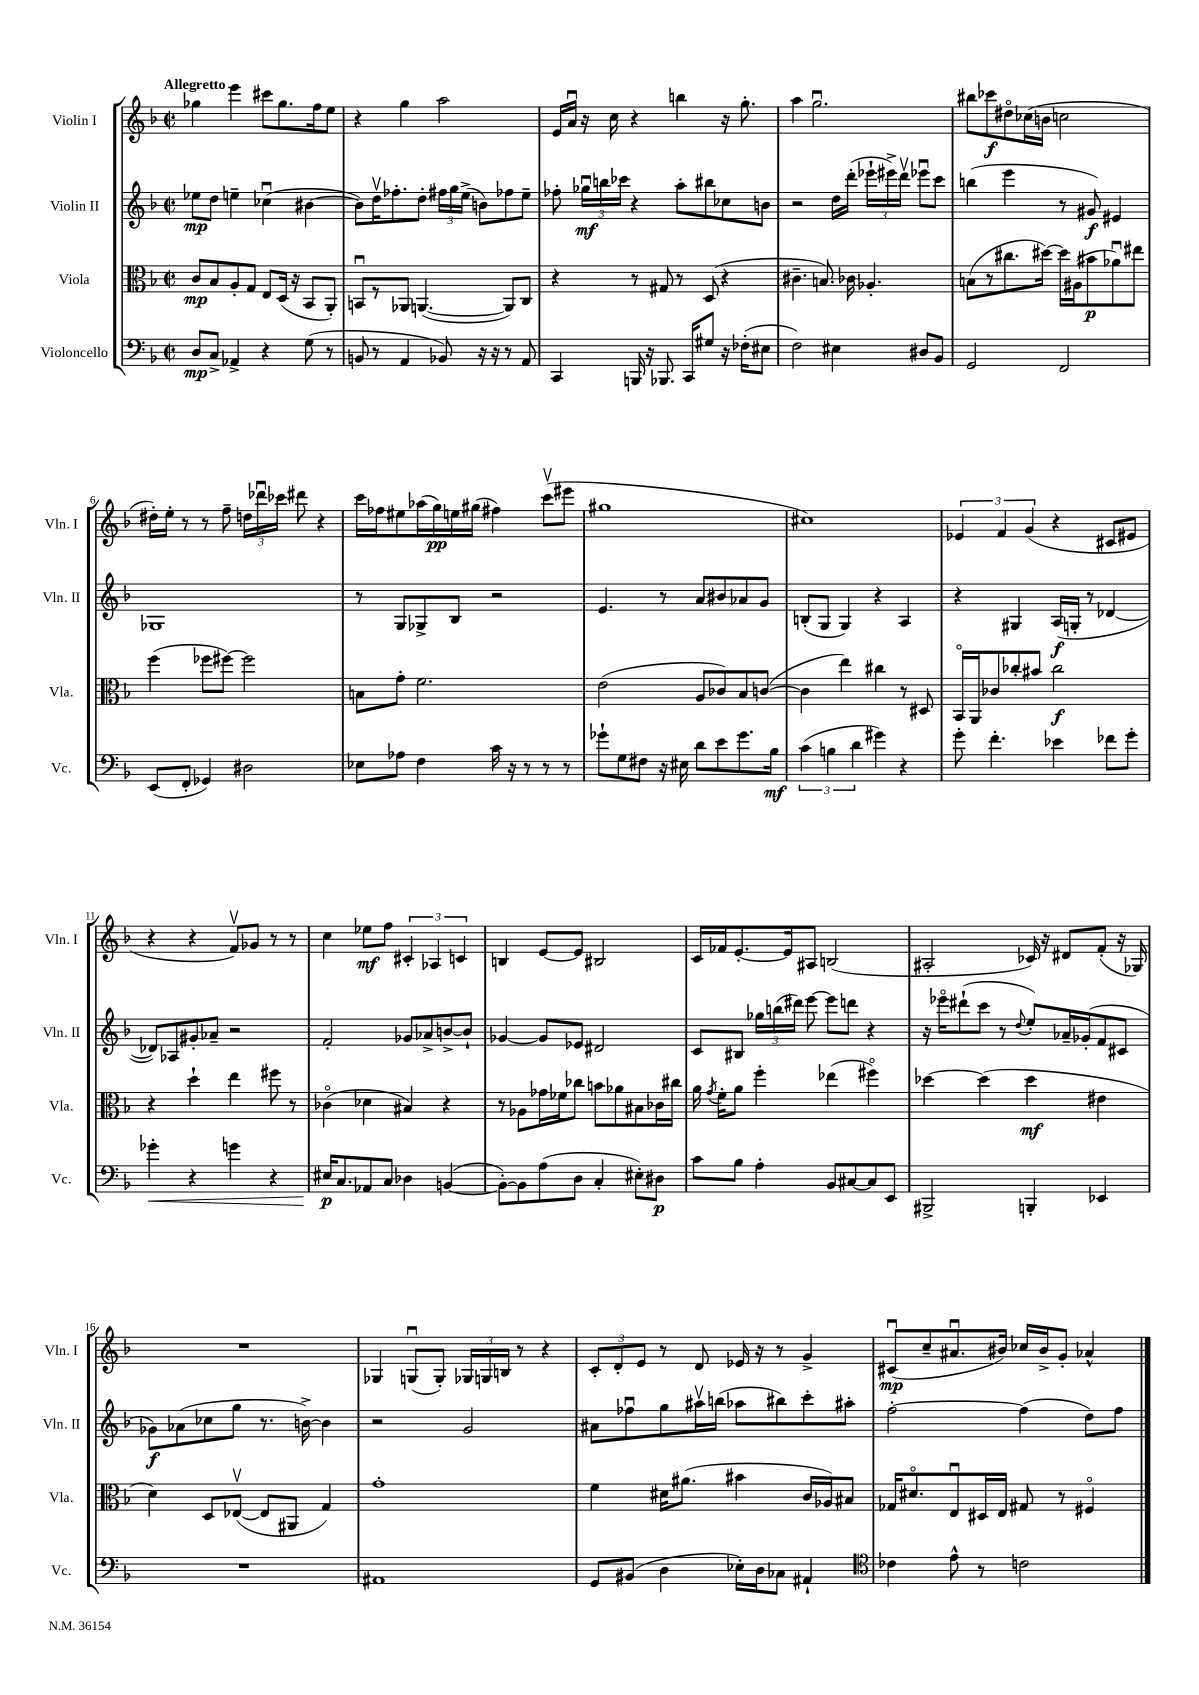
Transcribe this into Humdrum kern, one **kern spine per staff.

**kern	**dynam	**kern	**dynam	**kern	**dynam	**kern	**dynam
*part4	*part4	*part3	*part3	*part2	*part2	*part1	*part1
*staff4	*staff4	*staff3	*staff3	*staff2	*staff2	*staff1	*staff1
*I"Violoncello	*	*I"Viola	*	*I"Violin II	*	*I"Violin I	*
*I'Vc.	*	*I'Vla.	*	*I'Vln. II	*	*I'Vln. I	*
*clefF4	*	*clefC3	*	*clefG2	*	*clefG2	*
*k[b-]	*	*k[b-]	*	*k[b-]	*	*k[b-]	*
*M2/2	*	*M2/2	*	*M2/2	*	*M2/2	*
*met(c|)	*	*met(c|)	*	*met(c|)	*	*met(c|)	*
=1	=1	=1	=1	=1	=1	=1	=1
!	!	!	!	!	!	!LO:TX:a:B:t=Allegretto	!
8D/L	mp	8c/L	mp	8ee-X\L	mp	4gg-X\	.
8C^/J	.	8B-/	.	8dd\J	.	.	.
4AA-X^/	.	8A'/	.	4een~\	.	4eee\	.
.	.	8G/J	.	.	.	.	.
4r	.	8E/L	.	(4cc-Xu\	.	8ccc#X\L	.
.	.	(16D/Jk	.	.	.	8.gg-\	.
.	.	16r	.	.	.	.	.
(8G\	.	8BB-/L	.	[4b#X\	.	.	.
.	.	.	.	.	.	16ff\k	.
8r	.	8AA'/J)	.	.	.	8ee\J	.
=2	=2	=2	=2	=2	=2	=2	=2
8BBn/	.	8BBnu/L	.	8b#\L])	.	4r	.
8r	.	8r	.	16ddv\K	.	.	.
.	.	.	.	8.ff-X'\	.	.	.
4AA/	.	8AA-X/J	.	.	.	4gg\	.
.	.	([4.AAn/	.	8dd'\J	.	.	.
8BB-X/)	.	.	.	24ff#X\LL	.	2aa\	.
.	.	.	.	24gg\	.	.	.
.	.	.	.	(24ee^\JJ	.	.	.
16r	.	.	.	8bn\L)	.	.	.
16r	.	.	.	.	.	.	.
8r	.	8AA/L])	.	8ff-X\	.	.	.
8AA/	.	8C/J	.	8ee~\J	.	.	.
=3	=3	=3	=3	=3	=3	=3	=3
4CC/	.	4r	.	8ff-X'\	.	16e/LL	.
.	.	.	.	.	.	16au/JJ	.
.	.	.	.	24gg-Xu\LL	mf	16r	.
.	.	.	.	24bbn\	.	.	.
.	.	.	.	.	.	16cc\	.
.	.	.	.	24ccc-X\JJ	.	.	.
16BBBn/	.	8r	.	4r	.	4r	.
16r	.	.	.	.	.	.	.
8.BBB-X/	.	8G#X/	.	.	.	.	.
.	.	8r	.	8aa'\L	.	4bbn\	.
16CC/KL	.	.	.	.	.	.	.
8G#X/J	.	(8D/	.	8bb#X\	.	.	.
16r	.	4r	.	8cc-X\	.	16r	.
(16F-X'\KL	.	.	.	.	.	8.gg'\	.
8E#X\J	.	.	.	8bn\J	.	.	.
=4	=4	=4	=4	=4	=4	=4	=4
2F\)	.	4.c#X~\	.	2r	.	4aa\	.
.	.	.	.	.	.	2.ggu\	.
.	.	8.Bn/)	.	.	.	.	.
4E#X\	.	.	.	16dd\LL	.	.	.
.	.	16c-X\	.	(16ddd'\JJ	.	.	.
.	.	4.A-X'/	.	24eee-X`\LL	.	.	.
.	.	.	.	24eee#X^\)	.	.	.
.	.	.	.	24dddv\JJ	.	.	.
8D#X/L	.	.	.	8eee-Xu\L	.	.	.
8BB-/J	.	.	.	8ccc\J	.	.	.
=5	=5	=5	=5	=5	=5	=5	=5
2GG/	.	(8Bn\L	.	(4bbn\	.	8bb#X\L	.
.	.	8r	.	.	.	8ccc-X\	f
.	.	8.cc#X\	.	4eee\	.	8dd#X\	.
.	.	.	.	.	.	(16cc-X\L	.
.	.	[16dd#X\Jk)	.	.	.	16bn\JJ	.
2FF/	.	16dd#\LL]	.	8r	.	2ccn\	.
.	.	(16A#X\J	.	.	.	.	.
.	.	8b#X\	p	8g#X/)	f	.	.
.	.	8a-Xu\)	.	4e#X/	.	.	.
.	.	8ee#X\J	.	.	.	.	.
!!LO:LB:g=z
=6	=6	=6	=6	=6	=6	=6	=6
(8EE/L	.	(4ff\	.	1G-X	.	16dd#X'\LL)	.
.	.	.	.	.	.	16ee'\JJ	.
8FF'/J	.	.	.	.	.	8r	.
4GG-X/)	.	8ff-X\L	.	.	.	8r	.
.	.	[8ff#X\J)	.	.	.	8ff~\	.
2D#X\	.	2ff#\]	.	.	.	24ddn\LL	.
.	.	.	.	.	.	24ddd-Xu\	.
.	.	.	.	.	.	24ccc-X\JJ	.
.	.	.	.	.	.	8ddd#X\	.
.	.	.	.	.	.	4r	.
=7	=7	=7	=7	=7	=7	=7	=7
8E-X\L	.	8Bn\L	.	8r	.	16ccc\LL	.
.	.	.	.	.	.	16ff-X\J	.
8A-X\J	.	8g'\J	.	8G/L	.	8ee#X\	.
4F\	.	2.f\	.	8G-X^/	.	(16aa-X\L	.
.	.	.	.	.	.	16gg\)	pp
.	.	.	.	8B-/J	.	16een\	.
.	.	.	.	.	.	(16gg#X\JJ	.
16c\	.	.	.	2r	.	4ff#X\)	.
16r	.	.	.	.	.	.	.
8r	.	.	.	.	.	.	.
8r	.	.	.	.	.	(8cccv\L	.
8r	.	.	.	.	.	8eee#X\J	.
=8	=8	=8	=8	=8	=8	=8	=8
8g-X`\L	.	(2e\	.	4.e/	.	1gg#X	.
8G\	.	.	.	.	.	.	.
8F#X\J	.	.	.	.	.	.	.
16r	.	.	.	8r	.	.	.
16E#X\	.	.	.	.	.	.	.
8d\L	.	8A/L	.	8a/L	.	.	.
8e\	.	8c-X/)	.	8b#X/	.	.	.
8.g-\	.	8B-/	.	8a-X/	.	.	.
.	.	([8cn/J	.	8g/J	.	.	.
16B-\Jk	mf	.	.	.	.	.	.
=9	=9	=9	=9	=9	=9	=9	=9
(6c\	.	4c\]	.	(8Bn'/L	.	1cc#X)	.
.	.	.	.	8G/J	.	.	.
6Bn\	.	.	.	.	.	.	.
.	.	4ee\)	.	4G/)	.	.	.
6d\	.	.	.	.	.	.	.
4g#X\)	.	4cc#X\	.	4r	.	.	.
4r	.	8r	.	4A/	.	.	.
.	.	8D#X/	.	.	.	.	.
=10	=10	=10	=10	=10	=10	=10	=10
8g'\	.	16BB-/LL	.	4r	.	6e-X/	.
.	.	16AA/J	.	.	.	.	.
4.f'\	.	8c-X/	.	.	.	.	.
.	.	.	.	.	.	6f/	.
.	.	8cc-X'/	.	4G#X/	.	.	.
.	.	.	.	.	.	(6g/	.
.	.	8b#X/J	.	.	.	.	.
4e-X\	.	2cc-\	f	(16A/LL	f	4r	.
.	.	.	.	16Gn'/JJ	.	.	.
.	.	.	.	8r	.	.	.
8f-X\L	.	.	.	[4d-X/	.	8c#X/L	.
8g'\J	.	.	.	.	.	8e#X/J	.
!!LO:LB:g=z
=11	=11	=11	=11	=11	=11	=11	=11
!	!LO:HP:b	!	!	!	!	!	!
4g-X'\	<	4r	.	8d-X/L])	.	4r	.
.	.	.	.	8A-X/	.	.	.
4r	.	4dd`\	.	8g#X'/	.	4r	.
.	.	.	.	8a-X~/J	.	.	.
4gn\	.	4ee\	.	2r	.	8fv/L)	.
.	.	.	.	.	.	8g-X/J	.
4r	.	8ff#X\	.	.	.	8r	.
.	.	8r	.	.	.	8r	.
=12	=12	=12	=12	=12	=12	=12	=12
16E#X/KL	p	(4c-X\	.	2f'/	.	4cc\	.
8.C/	[	.	.	.	.	.	.
8AA-X/	.	4d-X\	.	.	.	8ee-X\L	mf
8C/J	.	.	.	.	.	8ff\J	.
4D-X\	.	4B#X/)	.	8g-X/L	.	6c#X'/	.
.	.	.	.	8a-X^/	.	.	.
.	.	.	.	.	.	6A-X/	.
([4BBn/	.	4r	.	[8bn^/	.	.	.
.	.	.	.	.	.	6cn/	.
.	.	.	.	8b`/J]	.	.	.
=13	=13	=13	=13	=13	=13	=13	=13
8BB'\L_)	.	8r	.	[4g-X/	.	4Bn/	.
8BB\]	.	8A-X\L	.	.	.	.	.
(8A\	.	16g-X\L	.	8g-/L]	.	[8e/L	.
.	.	16f-X\J	.	.	.	.	.
8D\J	.	8cc-X\J	.	8e-X/J	.	8e/J]	.
4C'/	.	8bn\L	.	2d#X/	.	2B#X/	.
.	.	8a-X\	.	.	.	.	.
8E#X'\L)	.	8B#X\	.	.	.	.	.
8D#X\J	p	16c-X\L	.	.	.	.	.
.	.	16cc#X\JJ	.	.	.	.	.
=14	=14	=14	=14	=14	=14	=14	=14
8c\L	.	16a\	.	8c/L	.	16c/LL	.
.	.	8qg/	.	.	.	.	.
.	.	16f'\KL	.	.	.	16f-X/J	.
8B-\J	.	8a\J	.	8B#X/J	.	[8.e'/	.
4A'\	.	4ff'\	.	24gg-X\LL	.	.	.
.	.	.	.	(24bbn\	.	.	.
.	.	.	.	.	.	16e/k]	.
.	.	.	.	24ddd#X\JJ)	.	.	.
.	.	.	.	[8eee\	.	8A#X/J	.
8BB-/L	.	(4ee-X\	.	8eee\L]	.	(2Bn/	.
[8C#X/	.	.	.	8dddn\J	.	.	.
8C#/]	.	4ff#X\)	.	4r	.	.	.
8EE/J	.	.	.	.	.	.	.
=15	=15	=15	=15	=15	=15	=15	=15
2BBB#X^/	.	[4dd-X\	.	16r	.	2A#X'/	.
.	.	.	.	16eee-X\KL	.	.	.
.	.	.	.	(8ddd#X`\	.	.	.
.	.	(4dd-\]	.	8ccc\J	.	.	.
.	.	.	.	8r	.	.	.
.	.	.	.	8qqdd/	.	.	.
4BBBn'/	.	4dd-\	mf	8ee'/L)	.	16c-X/)	.
.	.	.	.	.	.	16r	.
.	.	.	.	16a-X~/L	.	8d#X/L	.
.	.	.	.	(16g-X'/J	.	.	.
4EE-X/	.	4e#X\	.	8f/	.	(8f'/J	.
.	.	.	.	8c#X/J	.	16r	.
.	.	.	.	.	.	16G-X/)	.
!!LO:LB:g=z
=16	=16	=16	=16	=16	=16	=16	=16
1r	.	4d\)	.	8g-X\L)	f	1r	.
.	.	.	.	(8a-X\	.	.	.
.	.	8D/L	.	8cc-X\	.	.	.
.	.	([8E-Xv/J	.	8gg\J	.	.	.
.	.	8E-/L]	.	8.r	.	.	.
.	.	8AA#X/J	.	.	.	.	.
.	.	.	.	[16bn^\)	.	.	.
.	.	4G/)	.	4b\]	.	.	.
=17	=17	=17	=17	=17	=17	=17	=17
1AA#X	.	1g'	.	2r	.	4G-X/	.
.	.	.	.	.	.	(8Gnu/L	.
.	.	.	.	.	.	8G'/J)	.
.	.	.	.	2g/	.	24G-X/LL	.
.	.	.	.	.	.	24Gn/	.
.	.	.	.	.	.	24Bn/JJ	.
.	.	.	.	.	.	8r	.
.	.	.	.	.	.	4r	.
=18	=18	=18	=18	=18	=18	=18	=18
8GG/L	.	4f\	.	8a#X\L	.	12c'/L	.
.	.	.	.	.	.	12d'/	.
(8BB#X/J	.	.	.	8ff-Xu\	.	.	.
.	.	.	.	.	.	12e/J	.
4D\	.	16d#X\KL	.	8gg\	.	8r	.
.	.	(8.a#X\J	.	.	.	.	.
.	.	.	.	16aa#Xv\L	.	8d/	.
.	.	.	.	(16bbn\JJ	.	.	.
16E-X'\LL)	.	4b#X\	.	8aa-X\L	.	16e-X/	.
16D\J	.	.	.	.	.	16r	.
8C-X\J	.	.	.	8bb#X\)	.	8r	.
4AA#X`/	.	16c/LL	.	8ccc'\	.	4g^/	.
.	.	16A-X/J)	.	.	.	.	.
.	.	8B#X/J	.	8aa#X'\J	.	.	.
=19	=19	=19	=19	=19	=19	=19	=19
*clefC4	*	*	*	*	*	*	*
4c-X\	.	16G-X/KL	.	[2ff'\	.	(8c#Xu/L	mp
.	.	8.d#X/	.	.	.	.	.
.	.	.	.	.	.	8cc~/	.
8e^^\	.	8Eu/	.	.	.	8.a#Xu/	.
8r	.	16D#X/L	.	.	.	.	.
.	.	16E/JJ	.	.	.	16b#X/Jk)	.
2cn\	.	8G#X/	.	(4ff\]	.	16cc-X/LL	.
.	.	.	.	.	.	16b#^/J	.
.	.	8r	.	.	.	8g'/J	.
.	.	4F#X/	.	8dd\L)	.	4a-X^^/	.
.	.	.	.	8ff\J	.	.	.
==	==	==	==	==	==	==	==
*-	*-	*-	*-	*-	*-	*-	*-
